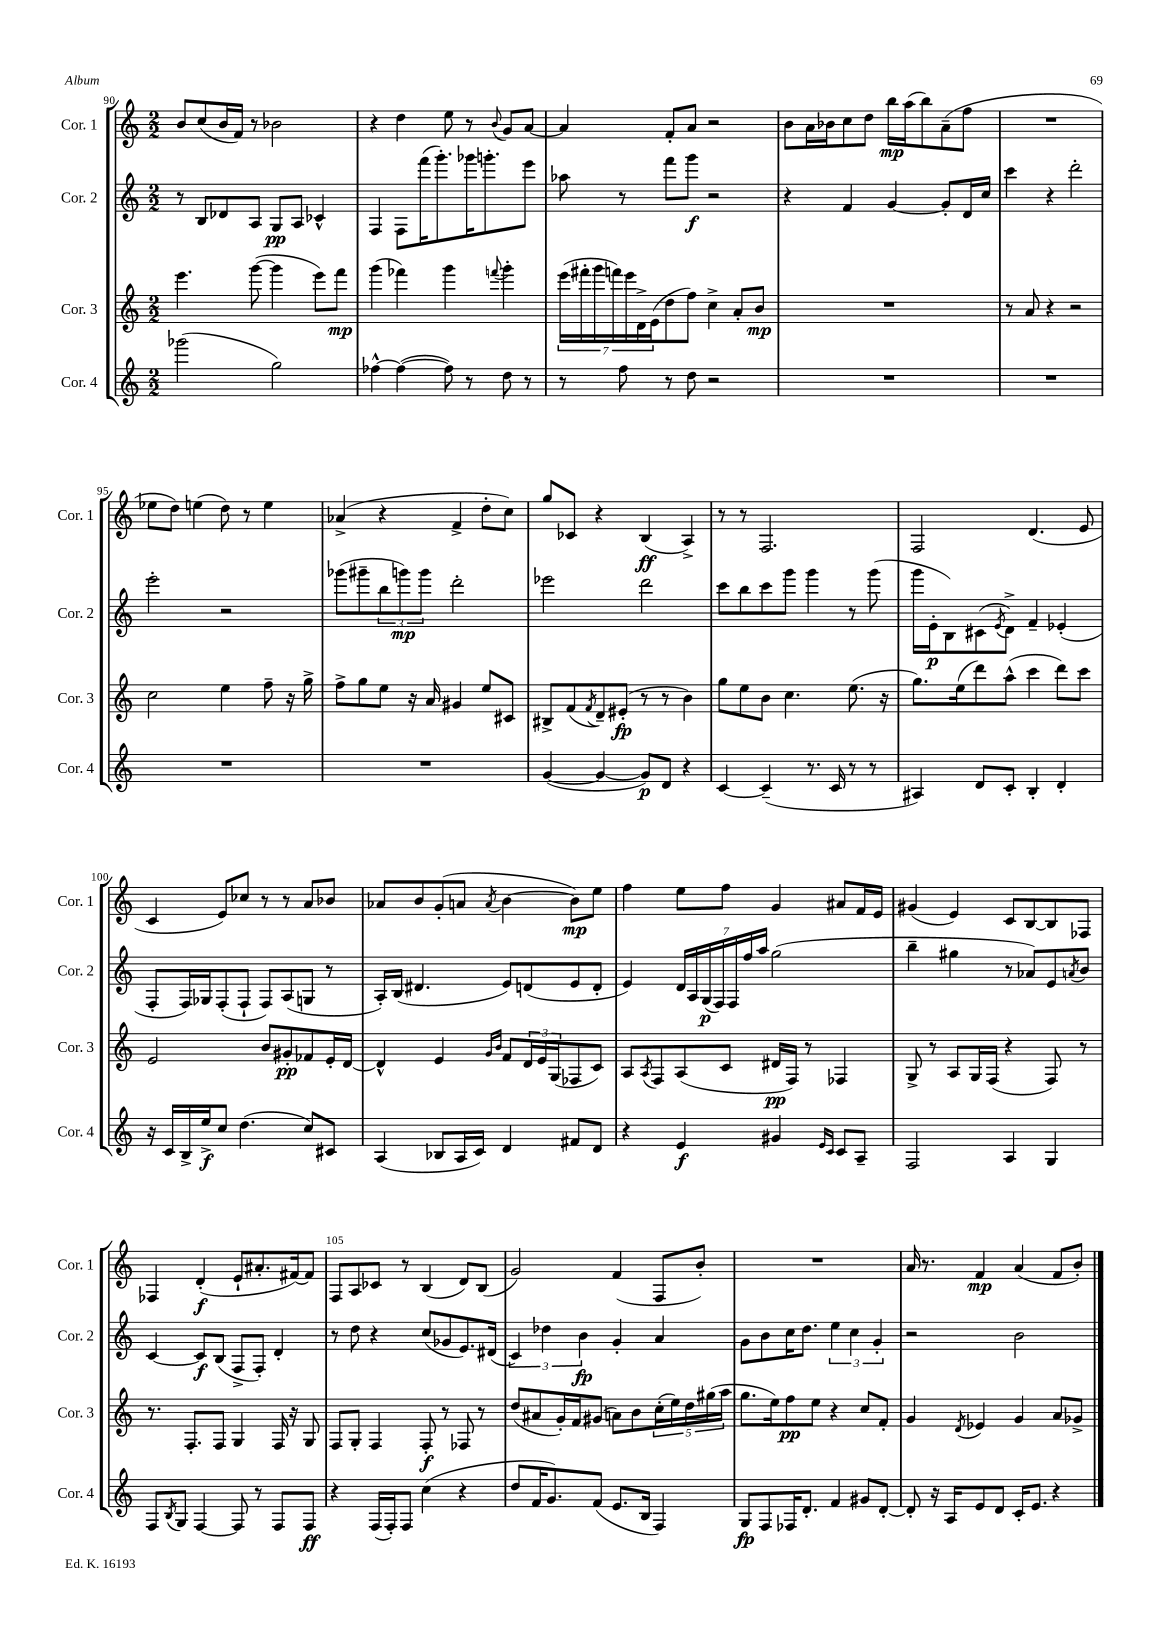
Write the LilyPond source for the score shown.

<<
\new StaffGroup <<
\new Staff = "s0" \with { instrumentName = "Cor. 1" shortInstrumentName = "Cor. 1" } {
    \clef treble \key c \major \numericTimeSignature \time 2/2
    b'8 c''8( b'16 f'16) r8 bes'2 |
    r4 d''4 e''8 r8 \appoggiatura { b'8 } g'8 a'8~ |
    a'4 f'8-. a'8 r2 |
    b'8 a'16 bes'16 c''8 d''8 b''16\mp a''16( b''8) a'8--( f''8 |
    R1 |
    ees''8 d''8) e''4( d''8) r8 e''4 |
    aes'4->( r4 f'4-> d''8-. c''8) |
    g''8 ces'8 r4 b4\ff( a4->) |
    r8 r8 f2. |
    f2 d'4.( e'8 |
    c'4 e'8) ces''8 r8 r8 a'8 bes'8 |
    aes'8 b'8 g'8-.( a'8 \acciaccatura { a'8 } b'4~ b'8\mp) e''8 |
    f''4 e''8 f''8 g'4 ais'8 f'16 e'16 |
    gis'4( e'4) c'8 b8~ b8 fes8 |
    fes4 d'4-.\f( e'8-! ais'8.-. fis'16~) fis'8 |
    f8 a8 ces'8 r8 b4( d'8) b8( |
    g'2) f'4( f8 b'8-.) |
    R1 |
    a'16 r8. f'4\mp a'4( f'8 b'8-.) \bar "|." |
}
\new Staff = "s1" \with { instrumentName = "Cor. 2" shortInstrumentName = "Cor. 2" } {
    \clef treble \key c \major \numericTimeSignature \time 2/2
    r8 b8 des'8 a8 g8\pp a8 ces'4-^ |
    f4 f8 f'''16( g'''8.-.) ges'''16 g'''8.-. e'''8 |
    aes''8 r8 f'''8 g'''8\f r2 |
    r4 f'4 g'4~ g'8-. d'16 c''16 |
    c'''4 r4 d'''2-. |
    e'''2-. r2 |
    ges'''8( gis'''8-- \tuplet 3/2 { b''8 g'''8\mp) g'''8 } d'''2-. |
    ees'''2 d'''2 |
    c'''8 b''8 c'''8 g'''8 g'''4 r8 g'''8( |
    g'''16 e'16-.\p b8) cis'8( \acciaccatura { e'8 } d'8->) f'4-- ees'4-.( |
    f8-. f16) ges16 f8-.( f8-! f8) a8( g8 r8 |
    a16-.) b16( dis'4. e'8) d'8( e'8 d'8-. |
    e'4) \tuplet 7/4 { d'16 a16 g16\p( f16) f16 f''16 a''16 } g''2( |
    b''4-- gis''4 r8 aes'8) e'8 \acciaccatura { a'8 } b'8 |
    c'4~ c'8\f b8( f8-> f8-.) d'4-. |
    r8 d''8 r4 c''8( ges'8 e'8.) dis'16( |
    \tuplet 3/2 { c'4) des''4 b'4\fp } g'4-. a'4 |
    g'8 b'8 c''16 d''8. \tuplet 3/2 { e''4 c''4 g'4-. } |
    r2 b'2 \bar "|." |
}
\new Staff = "s2" \with { instrumentName = "Cor. 3" shortInstrumentName = "Cor. 3" } {
    \clef treble \key c \major \numericTimeSignature \time 2/2
    e'''4. g'''8~( g'''4 e'''8) f'''8\mp |
    g'''4( fes'''4) g'''4 \appoggiatura { f'''8 } g'''4-. |
    \tuplet 7/4 { e'''16( fis'''16-. g'''16 f'''16) e'''16 d'16-> e'16( } d''8 f''8) c''4-> a'8-. b'8\mp |
    R1 |
    r8 a'8 r4 r2 |
    c''2 e''4 f''8-- r16 g''16-> |
    f''8-> g''8 e''8 r16 a'16 gis'4 e''8 cis'8 |
    bis8-> f'8( \acciaccatura { f'8 } d'8--) eis'8-.\fp( r8 r8 b'4) |
    g''8 e''8 b'8 c''4. e''8.( r16 |
    g''8.) e''16( d'''8) a''8-^( c'''4 d'''8) c'''8 |
    e'2 b'8 gis'8-.\pp fes'8 e'16-. d'16~ |
    d'4-^ e'4 \grace { g'16 b'16 } f'8 \tuplet 3/2 { d'16 e'16 g16( } fes8 c'8) |
    a8 \acciaccatura { a8 } f8 a8( c'8 dis'16\pp f16) r8 fes4 |
    g8-> r8 a8 g16 f16( r4 f8) r8 |
    r8. f8.-. f8 g4 f16 r16 g8 |
    f8 g8-. f4 f8-.\f r8 fes8 r8 |
    d''8( ais'8 g'16-.) f'16 gis'8( a'8) b'8 \tuplet 5/4 { c''16-.( e''16) d''16 gis''16( a''16 } |
    g''8. e''16) f''8\pp e''8 r4 c''8 f'8-. |
    g'4 \acciaccatura { d'8 } ees'4 g'4 a'8 ges'8-> \bar "|." |
}
\new Staff = "s3" \with { instrumentName = "Cor. 4" shortInstrumentName = "Cor. 4" } {
    \clef treble \key c \major \numericTimeSignature \time 2/2
    ges'''2( g''2) |
    fes''4~-^ fes''4~( fes''8) r8 d''8 r8 |
    r8 f''8 r8 d''8 r2 |
    R1 |
    R1 |
    R1 |
    R1 |
    g'4~( g'4~ g'8\p) d'8 r4 |
    c'4~ c'4--( r8. c'16 r8 r8 |
    ais4) d'8 c'8-. b4-. d'4-. |
    r16 c'16 b16-> e''16->\f c''8 d''4.( c''8) cis'8 |
    a4( bes8 a16 c'16) d'4 fis'8 d'8 |
    r4 e'4\f gis'4 \grace { e'16 c'16 } c'8 a8-- |
    f2 a4 g4 |
    f8 \acciaccatura { b8 } g8 f4~ f8 r8 f8 f8\ff |
    r4 f16( f16-.) f8 c''4( r4 |
    d''8 f'16 g'8.) f'8( e'8. b16 f4) |
    g8\fp f8 fes16 d'8.-. f'4 gis'8 d'8~-. |
    d'8-. r16 a16 e'8 d'8 c'16-. e'8. r4 \bar "|." |
}
>>
>>
\layout { \context { \Score currentBarNumber = #90 \override BarNumber.break-visibility = ##(#f #t #t) barNumberVisibility = #(every-nth-bar-number-visible 5) } }
